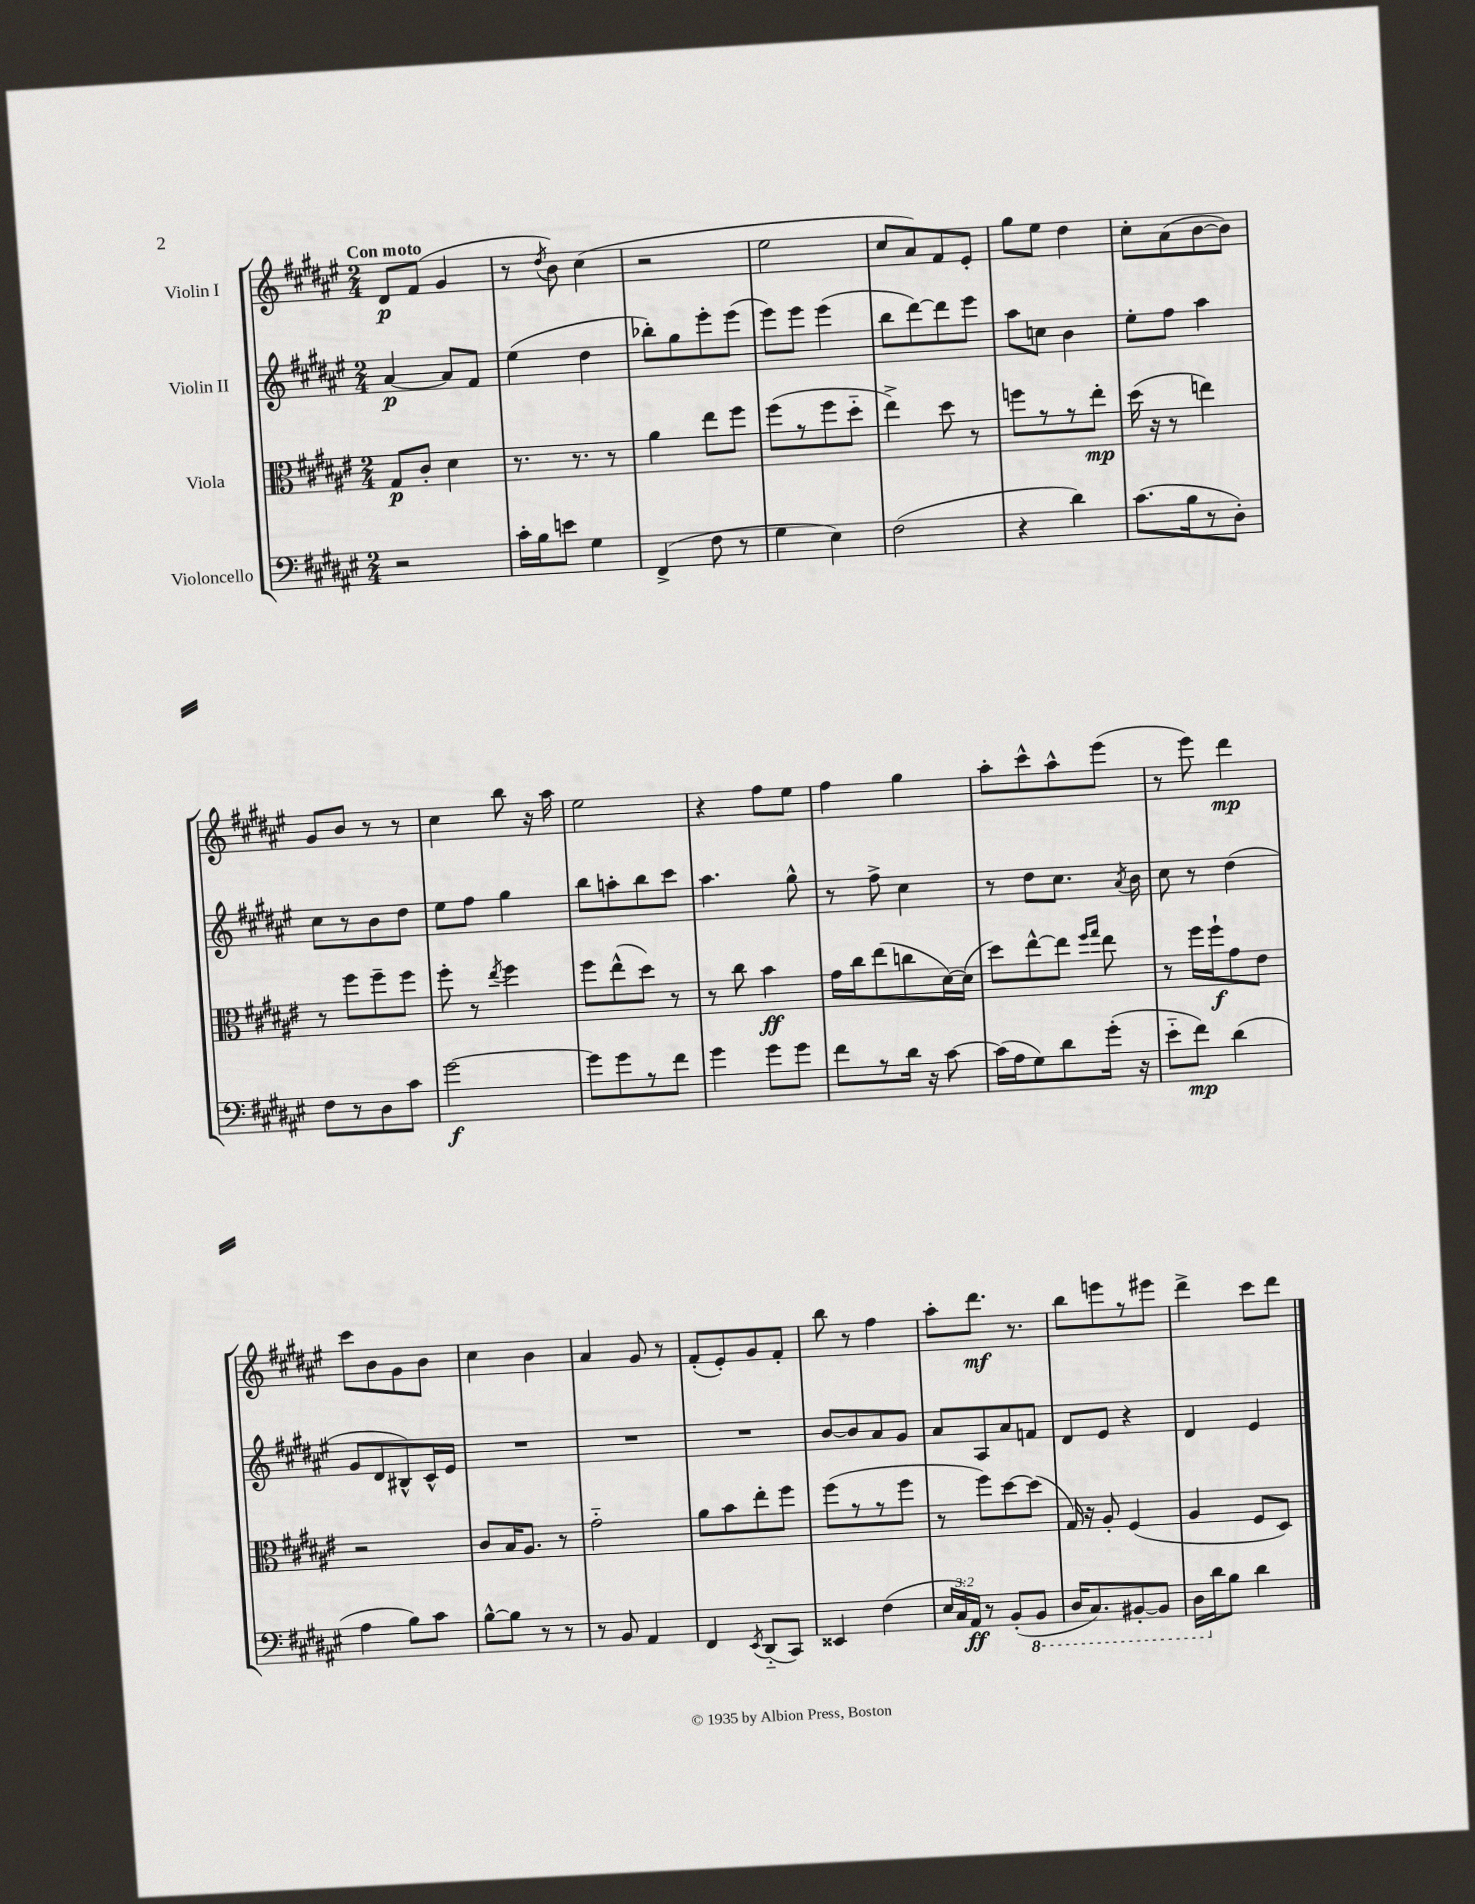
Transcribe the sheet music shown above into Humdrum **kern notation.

**kern	**kern	**kern	**kern
*staff4	*staff3	*staff2	*staff1
*clefF4	*clefC3	*clefG2	*clefG2
*k[f#c#g#d#a#e#]	*k[f#c#g#d#a#e#]	*k[f#c#g#d#a#e#]	*k[f#c#g#d#a#e#]
*M2/4	*M2/4	*M2/4	*M2/4
2r	8G#	[4a#	8d#
.	8c#'	.	(8f#
.	4d#	8a#]	4g#
.	.	8f#	.
=	=	=	=
16c#'	8.r	(4ee#	8r
16B	.	.	.
.	.	.	8qdd#
8e	.	.	8b)
.	8.r	.	.
4G#	.	4dd#	(4cc#
.	8r	.	.
=	=	=	=
(4FF#^	4a#	8bb-')	2r
.	.	8gg#	.
8F#	8ee#	8eee#'	.
8r	8ff#	(8eee#	.
=	=	=	=
4G#	(8ff#	8eee#)	2ee#
.	8r	8eee#	.
4E#)	8ff#	(4eee#	.
.	8dd#'~	.	.
=	=	=	=
(2F#	4ee#^)	8bb	8cc#
.	.	[8ddd#)	8a#)
.	8dd#	8ddd#]	8f#
.	8r	8eee#	8e#'
=	=	=	=
4r	8ff	8aa#	8gg#
.	8r	8cc	8ee#
4d#)	8r	4b	4dd#
.	8ee#'	.	.
=	=	=	=
(8.c#	(16dd#	8ee#'	8cc#'
.	16r	.	.
.	8r	8ff#	(8a#
16B	.	.	.
8r	4ee)	4aa#	[8b
8D#')	.	.	8b])
=	=	=	=
8F#	8r	8cc#	8g#
8r	8ff#	8r	8b
8D#	8ff#~	8b	8r
8c#	8ff#	8dd#	8r
=	=	=	=
[2g#	8ff#'	8ee#	4cc#
.	8r	8ff#	.
.	8qee#	.	.
.	4ff#	4gg#	8bb
.	.	.	16r
.	.	.	16aa#
=	=	=	=
8g#]	8ff#	8bb	2ee#
8g#	(8ee#^^	8aa'	.
8r	8dd#)	8bb	.
8f#	8r	8ccc#	.
=	=	=	=
4g#	8r	4.aa#	4r
.	8cc#	.	.
8g#	4b	.	8ff#
8g#	.	8gg#^^	8ee#
=	=	=	=
8f#	16g#	8r	4ff#
.	16cc#	.	.
8r	(8ee#	8ff#^	.
16d#	8cc	4cc#	4gg#
16r	.	.	.
[8c#	[16d#)	.	.
.	(16d#]	.	.
=	=	=	=
(16c#]	8dd#)	8r	8aa#'
16A#	.	.	.
8G#)	[8ee#^^	8dd#	8ccc#^^
8d#	8ee#]	8.cc#	8aa#^^
.	16qqff#	.	.
.	16qqgg#	.	.
(16g#'	8ee#	.	(8eee#
.	.	8qa#	.
16r	.	16b	.
=	=	=	=
8e#'~	8r	8cc#	8r
8f#)	16ff#	8r	8eee#)
.	16ff#`	.	.
(4d#	8g#	(4dd#	4ddd#
.	8e#	.	.
=	=	=	=
4A#	2r	8g#	8ccc#
.	.	8d#	8b
8B)	.	8B#^^)	8g#
8c#	.	16c#^^	8b
.	.	16e#	.
=	=	=	=
[8B^^	8c#	2r	4cc#
8B]	16B	.	.
.	8.A#	.	.
8r	.	.	4b
8r	8r	.	.
=	=	=	=
8r	2g#'~	2r	4a#
8BB	.	.	.
4AA#	.	.	8g#
.	.	.	8r
=	=	=	=
4FF#	8a#	2r	(8f#'
.	8b	.	8e#')
8qEE#	.	.	.
(8DD#'~	8ee#'	.	8g#
8CC#)	8ff#	.	8f#'
=	=	=	=
4EE##	(8ff#	[8b	8bb
.	8r	8b]	8r
(4F#	8r	8a#	4ff#
.	8ff#	8g#	.
=	=	=	=
24E#	8r	8a#	8aa#'
24C#)	.	.	.
24AA#	.	.	.
8r	8ff#)	8A#	8.ddd#
(8BB'	[8dd#	8a#	.
.	.	.	8.r
8BBB	(8dd#]	8f	.
=	=	=	=
16DD#	16G#)	8d#	8bb
8.CC#)	16r	.	.
.	8A#'	8e#	8eee
[8BBB#'	(4F#	4r	8r
8BBB#]	.	.	8eee#
=	=	=	=
16DD#	4A#	4d#	4ddd#^
16d#	.	.	.
8B	.	.	.
4d#	8F#	4e#	8ccc#
.	8D#)	.	8ddd#
==	==	==	==
*-	*-	*-	*-
